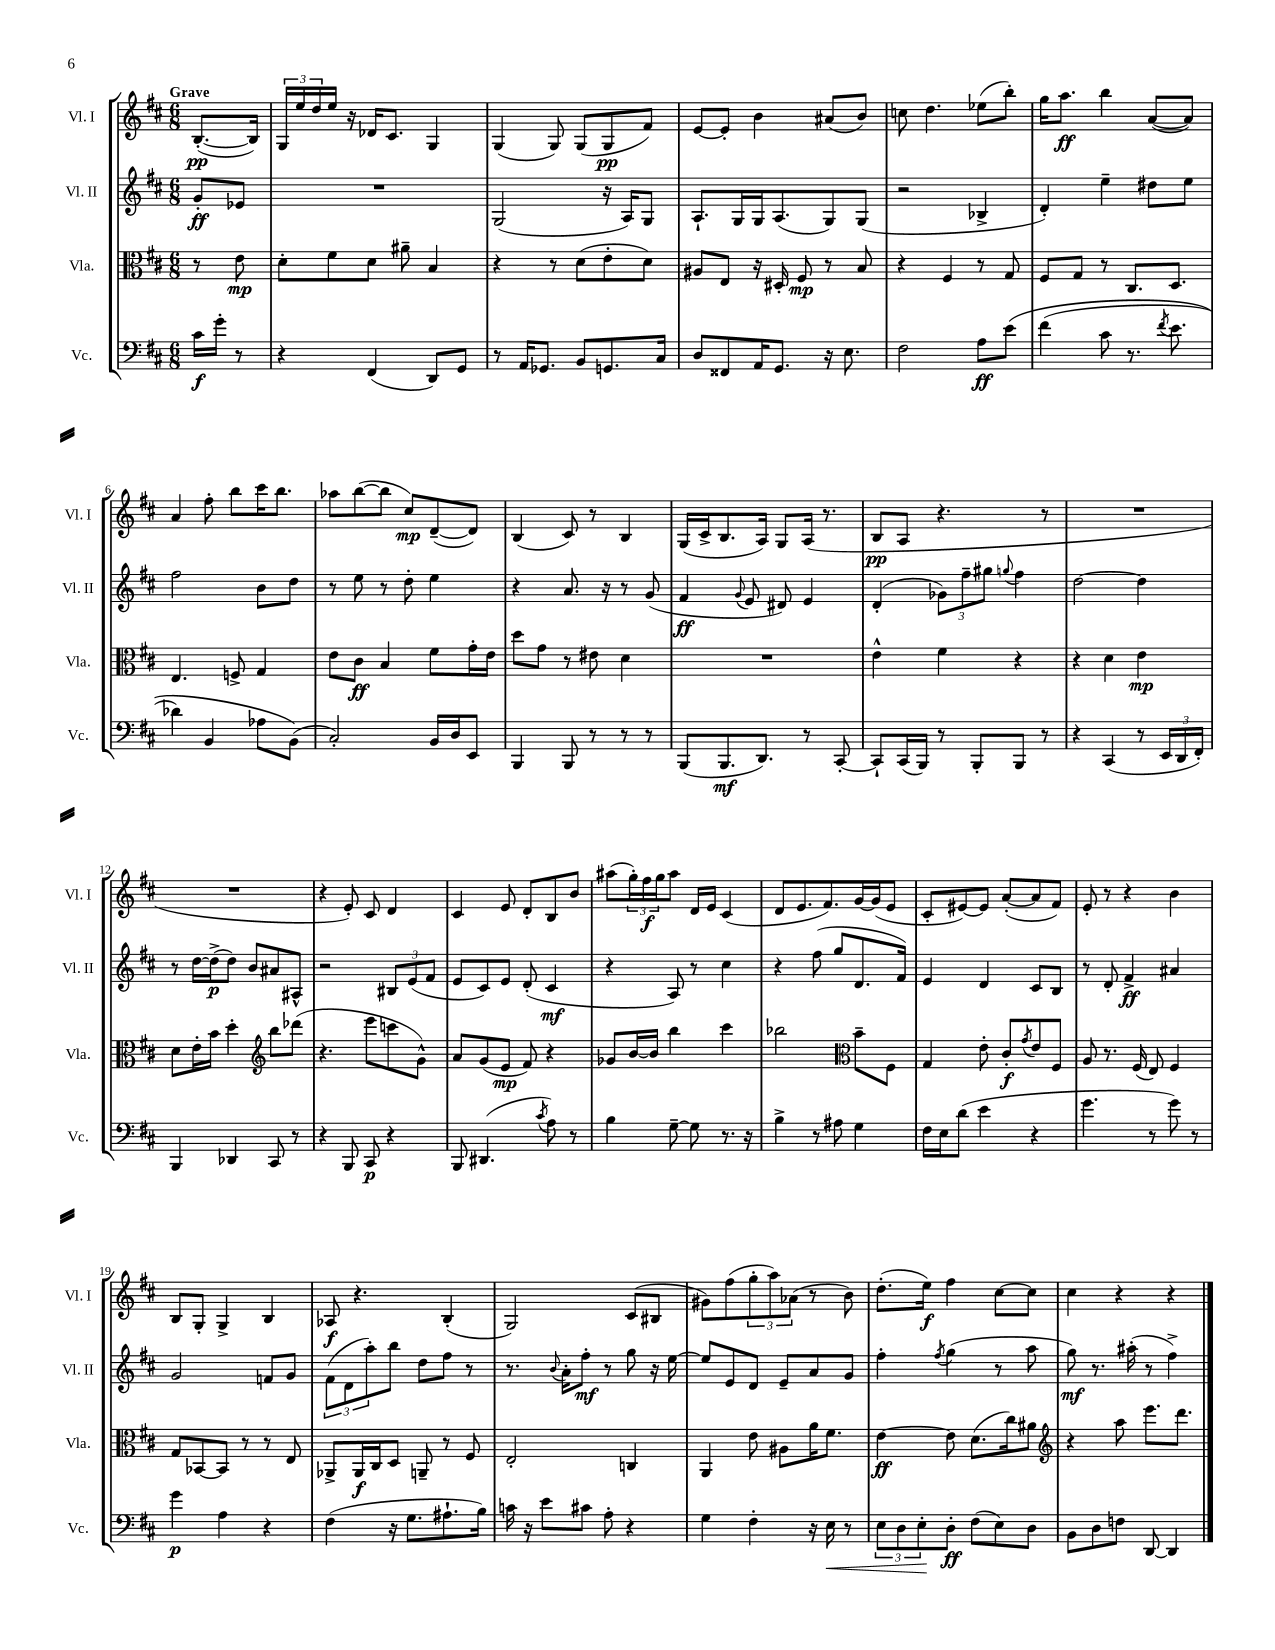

**kern	**dynam	**kern	**dynam	**kern	**dynam	**kern	**dynam
*part4	*part4	*part3	*part3	*part2	*part2	*part1	*part1
*staff4	*staff4	*staff3	*staff3	*staff2	*staff2	*staff1	*staff1
*I"Vc.	*	*I"Vla.	*	*I"Vl. II	*	*I"Vl. I	*
*I'Vc.	*	*I'Vla.	*	*I'Vl. II	*	*I'Vl. I	*
*clefF4	*	*clefC3	*	*clefG2	*	*clefG2	*
*k[f#c#]	*	*k[f#c#]	*	*k[f#c#]	*	*k[f#c#]	*
*M6/8	*	*M6/8	*	*M6/8	*	*M6/8	*
=	=	=	=	=	=	=	=
!	!	!	!	!	!	!LO:TX:a:B:t=Grave	!
16c#\LL	f	8r	.	8g'/L	ff	([8.B'/L	pp
16g'\JJ	.	.	.	.	.	.	.
8r	.	8e\	mp	8e-X/J	.	.	.
.	.	.	.	.	.	16B/Jk])	.
=1	=1	=1	=1	=1	=1	=1	=1
4r	.	8d'\L	.	2.r	.	24G/LL	.
.	.	.	.	.	.	24ee/	.
.	.	.	.	.	.	24dd/	.
.	.	8f#\	.	.	.	16ee/JJ	.
.	.	.	.	.	.	16r	.
(4FF#/	.	8d\J	.	.	.	16d-X/KL	.
.	.	.	.	.	.	8.c#/J	.
.	.	8a#X~\	.	.	.	.	.
8DD/L)	.	4B/	.	.	.	4G/	.
8GG/J	.	.	.	.	.	.	.
=2	=2	=2	=2	=2	=2	=2	=2
8r	.	4r	.	(2G/	.	(4G/	.
16AA/KL	.	.	.	.	.	.	.
8.GG-X/J	.	.	.	.	.	.	.
.	.	8r	.	.	.	8G/)	.
8BB/L	.	(8d\L	.	.	.	(8G/L	.
8.GGn/	.	8e'\	.	16r	.	8G/	pp
.	.	.	.	16A/KL)	.	.	.
.	.	8d\J)	.	8G/J	.	8f#/J)	.
16C#/Jk	.	.	.	.	.	.	.
=3	=3	=3	=3	=3	=3	=3	=3
8D/L	.	8A#X/L	.	8.A`/L	.	[8e/L	.
8FF##X/	.	8E/J	.	.	.	8e'/J]	.
.	.	.	.	16G/L	.	.	.
16AA/K	.	16r	.	16G/J	.	4b\	.
8.GG/J	.	16D#X'/	.	(8.A/	.	.	.
.	.	8F#/	mp	.	.	.	.
16r	.	8r	.	8G/)	.	(8a#X/L	.
8.E\	.	.	.	.	.	.	.
.	.	8B/	.	(8G/J	.	8b/J)	.
=4	=4	=4	=4	=4	=4	=4	=4
2F#\	.	4r	.	2r	.	8ccn\	.
.	.	.	.	.	.	4.dd\	.
.	.	4F#/	.	.	.	.	.
8A\L	ff	8r	.	4B-X^/	.	(8ee-X\L	.
(8e\J	.	8G/	.	.	.	8bb'\J)	.
=5	=5	=5	=5	=5	=5	=5	=5
(4f#\	.	8F#/L	.	4d'/)	.	16gg\KL	.
.	.	.	.	.	.	8.aa\J	ff
.	.	8G/J	.	.	.	.	.
8c#\	.	8r	.	4ee~\	.	4bb\	.
8.r	.	8.C#/L	.	.	.	.	.
.	.	.	.	8dd#X\L	.	([8a/L	.
8qf#/	.	.	.	.	.	.	.
8.e\	.	8.D/J	.	.	.	.	.
.	.	.	.	8ee\J	.	8a/J])	.
!!LO:LB:g=z
=6	=6	=6	=6	=6	=6	=6	=6
4d-X\)	.	4.E/	.	2ff#\	.	4a/	.
4BB/	.	.	.	.	.	8ff#'\	.
.	.	8Fn^/	.	.	.	8bb\L	.
8A-X\L	.	4G/	.	8b\L	.	16ccc#\K	.
.	.	.	.	.	.	8.bb\J	.
(8BB\J)	.	.	.	8dd\J	.	.	.
=7	=7	=7	=7	=7	=7	=7	=7
2C#'/)	.	8e\L	.	8r	.	8aa-X\L	.
.	.	8c#\J	ff	8ee\	.	([8bb\	.
.	.	4B/	.	8r	.	8bb\J]	.
.	.	.	.	8dd'\	.	8cc#/L)	mp
16BB/LL	.	8f#\L	.	4ee\	.	([8d~/	.
16D/J	.	.	.	.	.	.	.
8EE/J	.	16g'\L	.	.	.	8d/J])	.
.	.	16e\JJ	.	.	.	.	.
=8	=8	=8	=8	=8	=8	=8	=8
4BBB/	.	8dd\L	.	4r	.	(4B/	.
.	.	8g\J	.	.	.	.	.
8BBB/	.	8r	.	8.a/	.	8c#/)	.
8r	.	8e#X\	.	.	.	8r	.
.	.	.	.	16r	.	.	.
8r	.	4d\	.	8r	.	4B/	.
8r	.	.	.	(8g/	.	.	.
=9	=9	=9	=9	=9	=9	=9	=9
(8BBB/L	.	2.r	.	4f#/	ff	(16G/LL	.
.	.	.	.	.	.	16c#^/J	.
8.BBB/	mf	.	.	.	.	8.B/	.
.	.	.	.	8qqg/	.	.	.
.	.	.	.	8e/	.	.	.
8.DD/J)	.	.	.	.	.	16A/Jk)	.
.	.	.	.	8d#X/)	.	8G/L	.
8r	.	.	.	4e/	.	(16A/Jk	.
.	.	.	.	.	.	8.r	.
[8CC#'/	.	.	.	.	.	.	.
=10	=10	=10	=10	=10	=10	=10	=10
8CC#`/L]	.	4e^^\	.	(4d'/	.	8B/L	pp
(16CC#/L	.	.	.	.	.	8A/J	.
16BBB/JJ)	.	.	.	.	.	.	.
8r	.	4f#\	.	12g-X\L)	.	4.r	.
.	.	.	.	12ff#~\	.	.	.
8BBB'/L	.	.	.	.	.	.	.
.	.	.	.	12gg#X\J	.	.	.
.	.	.	.	8qqggn/	.	.	.
8BBB/J	.	4r	.	4ff#\	.	.	.
8r	.	.	.	.	.	8r	.
=11	=11	=11	=11	=11	=11	=11	=11
4r	.	4r	.	[2dd\	.	2.r	.
(4CC#/	.	4d\	.	.	.	.	.
8r	.	4e\	mp	4dd\]	.	.	.
24EE/LL	.	.	.	.	.	.	.
24DD/	.	.	.	.	.	.	.
24FF#'/JJ)	.	.	.	.	.	.	.
!!LO:LB:g=z
=12	=12	=12	=12	=12	=12	=12	=12
4BBB/	.	8d\L	.	8r	.	2.r	.
.	.	16e'\L	.	[16dd\LL	.	.	.
.	.	16b\JJ	.	(16dd^\J]	p	.	.
4DD-X/	.	4dd'\	.	8dd\J)	.	.	.
.	.	.	.	8b/L	.	.	.
*	*	*clefG2	*	*	*	*	*
8CC#/	.	8bb\L	.	8a#X/	.	.	.
8r	.	(8ddd-X\J	.	8A#X^^/J	.	.	.
=13	=13	=13	=13	=13	=13	=13	=13
4r	.	4.r	.	2r	.	4r	.
8BBB/	.	.	.	.	.	8e'/)	.
8CC#/	p	8eee\L	.	.	.	8c#/	.
4r	.	8cccn\	.	12B#X/L	.	4d/	.
.	.	.	.	(12e/	.	.	.
.	.	8g^^\J)	.	.	.	.	.
.	.	.	.	12f#/J	.	.	.
=14	=14	=14	=14	=14	=14	=14	=14
8BBB/	.	8a/L	.	8e/L	.	4c#/	.
(4.DD#X/	.	(8g/	.	8c#/)	.	.	.
.	.	8e/J	mp	8e/J	.	8e/	.
.	.	8f#/)	.	(8d'/	.	8d'/L	.
8qc#/	.	.	.	.	.	.	.
8A\)	.	4r	.	4c#/	mf	8B/	.
8r	.	.	.	.	.	8b/J	.
=15	=15	=15	=15	=15	=15	=15	=15
4B\	.	8g-X/L	.	4r	.	(8aa#X\L	.
.	.	[16b/L	.	.	.	24gg'\L)	.
.	.	.	.	.	.	24ff#\	f
.	.	16b/JJ]	.	.	.	.	.
.	.	.	.	.	.	24gg\J	.
[8G~\	.	4bb\	.	8A/)	.	8aa#\J	.
8G\]	.	.	.	8r	.	16d/LL	.
.	.	.	.	.	.	16e/JJ	.
8.r	.	4ccc#\	.	4cc#\	.	(4c#/	.
16r	.	.	.	.	.	.	.
=16	=16	=16	=16	=16	=16	=16	=16
4B^\	.	2bb-X\	.	4r	.	8d/L	.
.	.	.	.	.	.	8.e/	.
8r	.	.	.	(8ff#\	.	.	.
.	.	.	.	.	.	8.f#/)	.
8A#X\	.	.	.	8gg/L	.	.	.
*	*	*clefC3	*	*	*	*	*
4G\	.	8b~\L	.	8.d/	.	[16g/L	.
.	.	.	.	.	.	(16g/J]	.
.	.	8F#\J	.	.	.	8e/J	.
.	.	.	.	16f#/Jk)	.	.	.
=17	=17	=17	=17	=17	=17	=17	=17
16F#\LL	.	4G/	.	4e/	.	8c#'/L	.
16E\J	.	.	.	.	.	.	.
(8d\J	.	.	.	.	.	[8e#X/)	.
4e\	.	8e'\	.	4d/	.	8e#/J]	.
.	.	8c#'/L	f	.	.	([8a'/L	.
.	.	8qg/	.	.	.	.	.
4r	.	8e/	.	8c#/L	.	8a/]	.
.	.	8F#/J	.	8B/J	.	8f#/J)	.
=18	=18	=18	=18	=18	=18	=18	=18
4.g\	.	8A/	.	8r	.	8e'/	.
.	.	8.r	.	8d'/	.	8r	.
.	.	.	.	4f#^/	ff	4r	.
.	.	(16F#/	.	.	.	.	.
8r	.	8E/)	.	.	.	.	.
8g\)	.	4F#/	.	4a#X/	.	4b\	.
8r	.	.	.	.	.	.	.
!!LO:LB:g=z
=19	=19	=19	=19	=19	=19	=19	=19
4g\	p	8G/L	.	2g/	.	8B/L	.
.	.	[8BB-X/	.	.	.	8G'/J	.
4A\	.	8BB-/J]	.	.	.	4G^/	.
.	.	8r	.	.	.	.	.
4r	.	8r	.	8fn/L	.	4B/	.
.	.	8E/	.	8g/J	.	.	.
=20	=20	=20	=20	=20	=20	=20	=20
(4F#\	.	8AA-X^/L	.	(12f#\L	.	8A-X/	f
.	.	.	.	12d\	.	.	.
.	.	16AA-/L	f	.	.	4.r	.
.	.	.	.	12aa'\)	.	.	.
.	.	16C#/J	.	.	.	.	.
16r	.	8D/J	.	8bb\J	.	.	.
8.G\L	.	.	.	.	.	.	.
.	.	8AAn~/	.	8dd\L	.	.	.
8.A#X`\	.	8r	.	8ff#\J	.	(4B'/	.
.	.	8F#/	.	8r	.	.	.
16B\Jk)	.	.	.	.	.	.	.
=21	=21	=21	=21	=21	=21	=21	=21
16cn\	.	2E'/	.	8.r	.	2G/)	.
16r	.	.	.	.	.	.	.
8e\L	.	.	.	.	.	.	.
.	.	.	.	8qqb/	.	.	.
.	.	.	.	16a'\KL	.	.	.
8c#X\J	.	.	.	8ff#'\J	mf	.	.
8A'\	.	.	.	8r	.	.	.
4r	.	4Cn/	.	8gg\	.	(8c#/L	.
.	.	.	.	16r	.	8B#X/J	.
.	.	.	.	[16ee\	.	.	.
=22	=22	=22	=22	=22	=22	=22	=22
4G\	.	4AA/	.	8ee/L]	.	8g#X\L)	.
.	.	.	.	8e/	.	(8ff#\	.
4F#'\	.	8e\	.	8d/J	.	12gg'\	.
.	.	.	.	.	.	12aa\)	.
.	.	8A#X\L	.	8e~/L	.	.	.
.	.	.	.	.	.	(12a-X\J	.
16r	.	16a\K	.	8a/	.	8r	.
!	!LO:HP:b	!	!	!	!	!	!
16E\	<	8.f#\J	.	.	.	.	.
8r	.	.	.	8g/J	.	8b\)	.
=23	=23	=23	=23	=23	=23	=23	=23
12E\L	.	[4e\	ff	4ff#'\	.	(8.dd'\L	.
12D\	.	.	.	.	.	.	.
12E'\	.	.	.	.	.	.	.
.	.	.	.	.	.	16ee\Jk)	f
.	.	.	.	8qff#/	.	.	.
8D'\J	[ ff	8e\]	.	(4gg\	.	4ff#\	.
(8F#\L	.	(8.d\L	.	.	.	.	.
8E\)	.	.	.	8r	.	[8cc#\L	.
.	.	16cc#\k)	.	.	.	.	.
8D\J	.	8a#X\J	.	8aa\	.	8cc#\J]	.
=24	=24	=24	=24	=24	=24	=24	=24
*	*	*clefG2	*	*	*	*	*
8BB\L	.	4r	.	8gg\)	mf	4cc#\	.
8D\	.	.	.	8.r	.	.	.
8Fn\J	.	8aa\	.	.	.	4r	.
.	.	.	.	(16aa#X'\	.	.	.
[8DD/	.	8.eee\L	.	8r	.	.	.
4DD/]	.	.	.	4ff#^\)	.	4r	.
.	.	8.ddd\J	.	.	.	.	.
==	==	==	==	==	==	==	==
*-	*-	*-	*-	*-	*-	*-	*-
